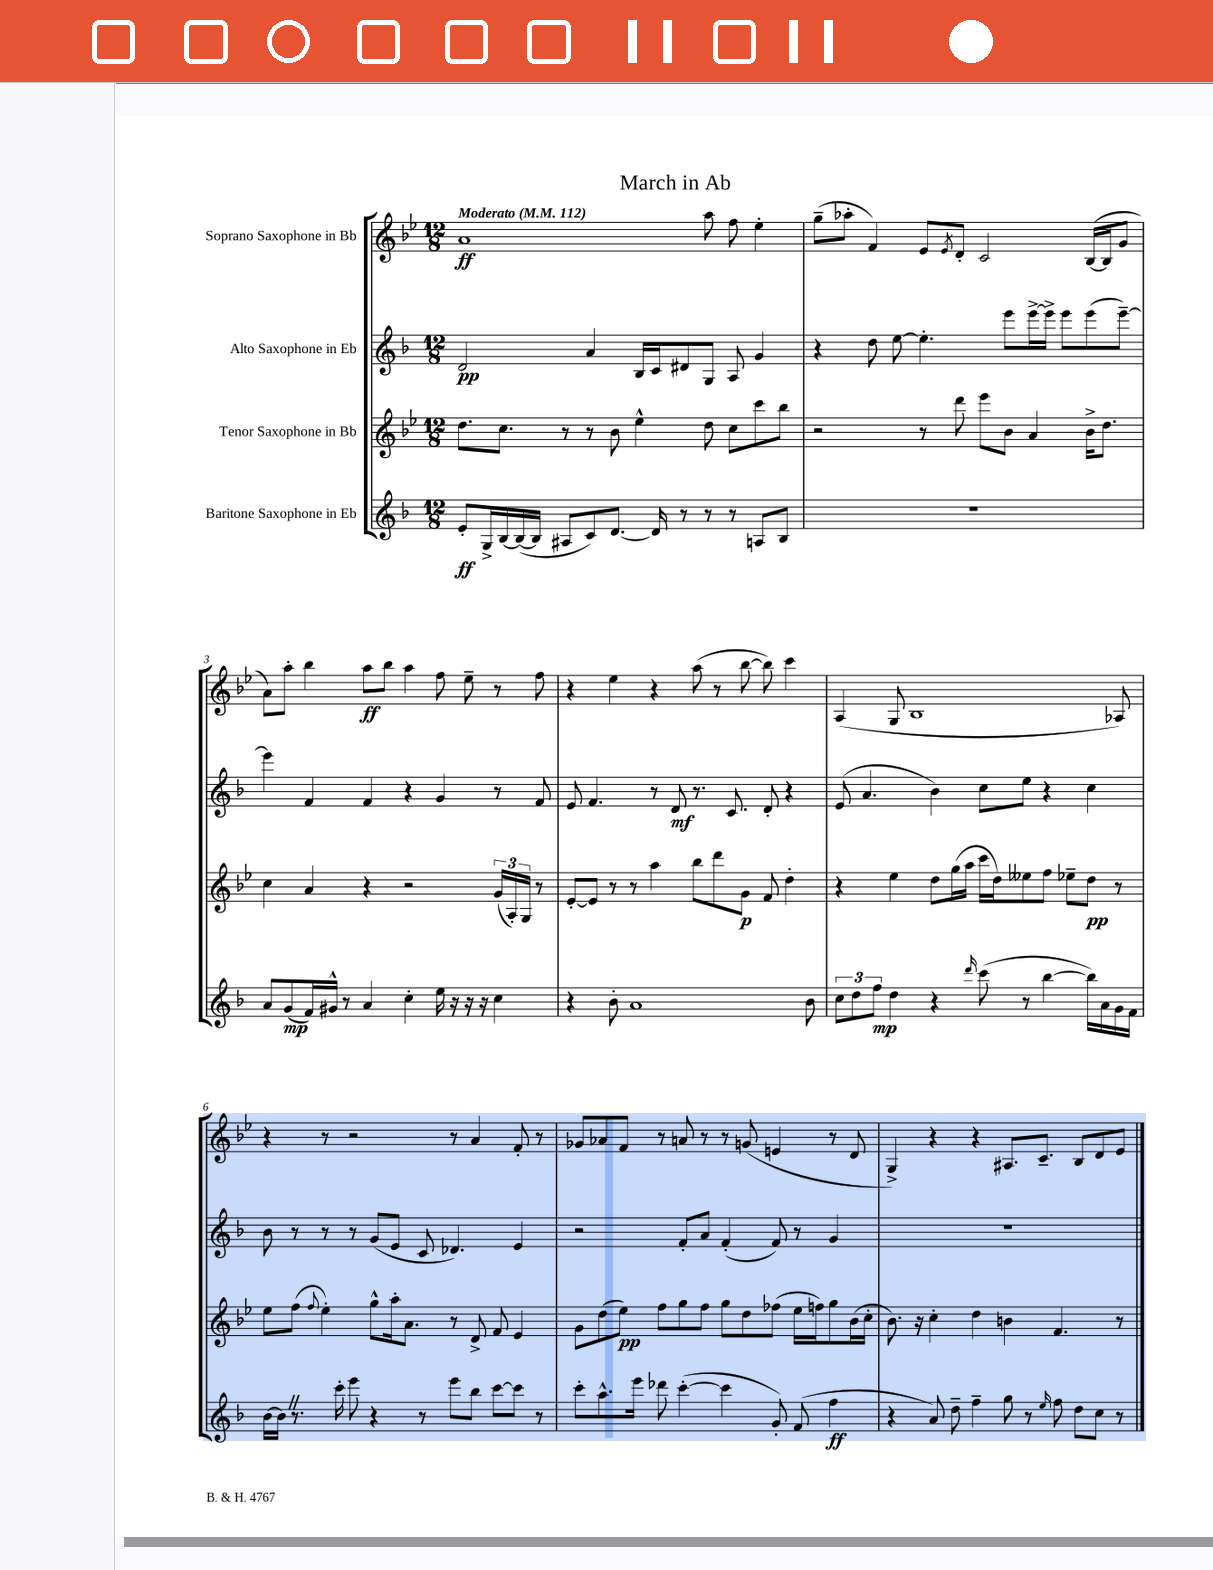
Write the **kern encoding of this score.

**kern	**kern	**kern	**kern
*staff4	*staff3	*staff2	*staff1
*clefG2	*clefG2	*clefG2	*clefG2
*k[b-]	*k[b-e-]	*k[b-]	*k[b-e-]
*M12/8	*M12/8	*M12/8	*M12/8
*MM112	*MM112	*MM112	*MM112
8e'/L	8.dd\L	2d/	1a
16G^/L	.	.	.
[16B-/	8.cc\J	.	.
(16B-/_	.	.	.
16B-/]JJ	.	.	.
8A#/L	8r	.	.
8c/)	8r	4a/	.
[8.d/J	8b-\	.	.
.	4ee-^^\	16B-/LL	.
16d/]	.	16c/J	.
8r	.	8d#/	.
8r	8dd\	8G/J	8aa\
8r	8cc\L	8A/	8ff\
8A/L	8ccc\	4g/	4ee-'\
8B-/J	8bb-\J	.	.
=	=	=	=
1.r	2r	4r	(8gg~\L
.	.	.	8aa-'\J
.	.	8dd\	4f/)
.	.	[8ee\	.
.	8r	4.ee'\]	8e-/L
.	.	.	8qe-/
.	8ddd\	.	8d'/J
.	8eee-\L	.	2c/
.	8b-\J	8eee\L	.
.	4a/	[16eee^\L	.
.	.	16eee^\]JJ	.
.	.	8eee\L	.
.	16b-^\LK	(8eee\	([16B-/LL
.	8.dd\J	.	16B-/]J
.	.	[8eee~\J)	8g/J
=	=	=	=
8a/L	4cc\	4eee\]	8a\L)
(8g/	.	.	8aa'\J
16f/L)	4a/	4f/	4bb-\
16g#^^/JJ	.	.	.
8r	.	.	.
4a/	4r	4f/	8aa\L
.	.	.	8bb-\J
4cc'\	2r	4r	4aa\
16ee\	.	4g/	8ff\
16r	.	.	.
16r	.	.	8ee-~\
16r	.	.	.
4cc\	(24g/LL	8r	8r
.	24A'/)	.	.
.	24G/JJ	.	.
.	8r	8f/	8ff\
=	=	=	=
4r	[8e-'/L	8e/	4r
.	8e-/]J	4.f/	.
8b-'\	8r	.	4ee-\
1a	8r	.	.
.	4aa\	8r	4r
.	.	8d/	.
.	8bb-\L	8.r	(8aa\
.	8ddd\	.	8r
.	.	8.c/	.
.	8g\J	.	[8bb-\
.	8f/	8d'/	8bb-\])
.	4dd'\	4r	4ccc\
8b-\	.	.	.
=	=	=	=
12cc\L	4r	(8e/	(4A/
12dd\	.	.	.
.	.	4.a/	.
12ff\J	.	.	.
4dd\	4ee-\	.	8G/
.	.	.	1B-
4r	8dd\L	4b-\)	.
.	(16gg\L	.	.
.	16aa\JJ	.	.
16qqddd/	.	.	.
(8ccc\	16ccc\LL	8cc\L	.
.	16dd\J)	.	.
8r	8ee--\	8ee\J	.
[4bb-\	8ff\J	4r	.
.	8ee-~\L	.	.
16bb-\]LL)	8dd\J	4cc\	.
16a\	.	.	.
16g\	8r	.	8A-/)
16f\JJ	.	.	.
=	=	=	=
[16b-\LL	8ee-\L	8b-\	4r
16b-\]JJ	.	.	.
8.r	(8ff\J	8r	.
.	8qqff/	.	.
.	4ee-'\)	8r	8r
16ccc'\	.	.	.
8eee\	.	8r	2r
4r	8gg^^\L	(8g/L	.
.	16aa'\k	8e/J	.
.	8.a\J	.	.
8r	.	8c/	.
8eee\L	8r	4.d-/)	8r
8bb-\J	8d^/	.	4a/
[8ccc\L	8f/	.	.
8ccc\]J	4e-/	4e/	8f'/
8r	.	.	8r
=	=	=	=
8ccc'\L	8g\L	2r	8g-/L
8.aa^^\	(8dd\	.	8a-/
.	8ee-\J)	.	8f/J
16eee\Jk	.	.	.
8ddd-\	8ff\L	.	8r
([4ccc'\	8gg\	8f'/L	8a/
.	8ff\J	8a/J	8r
4ccc\]	8gg\L	(4f'/	8r
.	8dd\	.	(8g/
8g'/)	(8ff-\J	8f/)	4e/
(8f/	16ee-\LL	8r	.
.	16ff\J)	.	.
4ff\	8gg\	4g/	8r
.	(16b-\L	.	8d/
.	16cc'\JJ	.	.
=	=	=	=
4r	8.b-\)	1.r	4G^/)
.	16r	.	.
8a/)	4cc'\	.	4r
8dd~\	.	.	.
4ff~\	4dd\	.	4r
8gg\	4b\	.	8.A#/L
8r	.	.	.
.	.	.	8.c~/J
16qqee/	.	.	.
8ff\	4.f/	.	.
8dd\L	.	.	8B-/L
8cc\J	.	.	8d/
8r	8r	.	8e-/J
==	==	==	==
*-	*-	*-	*-
